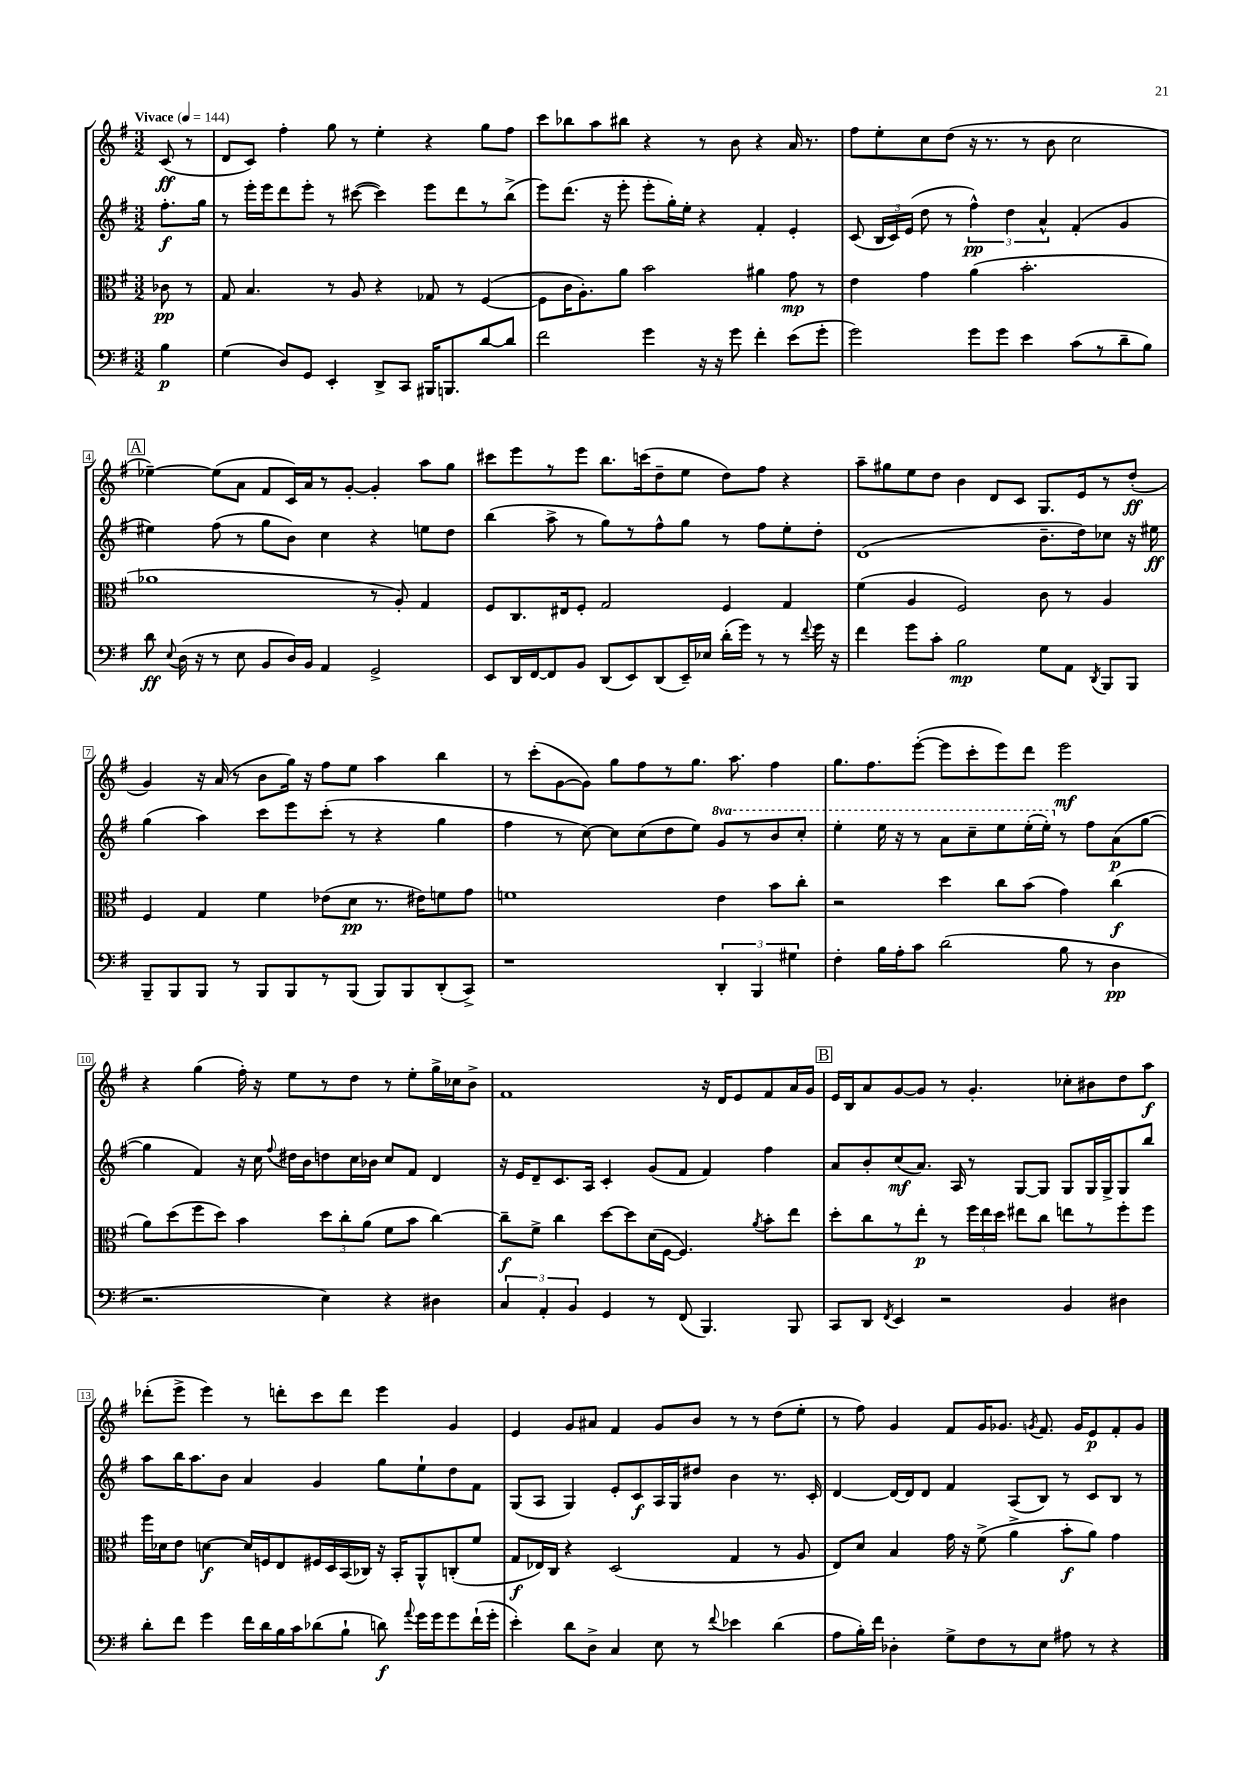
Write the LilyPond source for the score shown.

<<
\new StaffGroup <<
\new Staff = "s0" {
    \clef treble \key g \major \numericTimeSignature \time 3/2 \partial 4 \tempo "Vivace" 4 = 144
    \autoBeamOff c'8\ff( r8 |
    d'8[ c'8]) fis''4-. g''8 r8 e''4-. r4 g''8[ fis''8] |
    c'''8[ bes''8 a''8 bis''8] r4 r8 b'8 r4 a'16 r8. |
    fis''8[ e''8-. c''8 d''8]( r16 r8. r8 b'8 c''2 |
    \mark \markup { \box "A" } ees''4~--) ees''8[( a'8] fis'8[ c'16) a'16 r8 g'8]~-. g'4-. a''8[ g''8] |
    cis'''8[ e'''8 r8 e'''8] b''8.[ c'''16( d''8-- e''8] d''8[) fis''8] r4 |
    a''8[-- gis''8 e''8 d''8] b'4 d'8[ c'8] g8.[ e'16 r8 d''8]-.\ff( |
    g'4) r16 a'16( r8 b'8[ g''16]) r16 fis''8[ e''8] a''4 b''4 |
    r8 c'''8[-.( g'8~ g'8]) g''8[ fis''8 r8 g''8.] a''8. fis''4 |
    g''8.[ fis''8. e'''8]~-.( e'''8[ c'''8-. e'''8) d'''8] e'''2\mf |
    r4 g''4( fis''16-.) r16 e''8[ r8 d''8] r8 e''8[-. g''16-> ces''16 b'8]-> |
    fis'1 r16 d'16[ e'8 fis'8 a'16 g'16] |
    \mark \markup { \box "B" } e'16[ b16 a'8 g'8~ g'8] r8 g'4.-. ces''8[-. bis'8 d''8 a''8]\f |
    des'''8[-.( e'''8]-> e'''4) r8 d'''8[-. c'''8 d'''8] e'''4 g'4 |
    e'4 g'8[ ais'8] fis'4 g'8[ b'8] r8 r8 d''8[( e''8]-. |
    r8 fis''8) g'4 fis'8[ g'16 ges'8.] \acciaccatura { g'8 } fis'8. g'16[ e'8\p fis'8-. g'8] \bar "|." |
}
\new Staff = "s1" {
    \clef treble \key g \major \numericTimeSignature \time 3/2 \set Staff.ottavationMarkups = #ottavation-simple-ordinals \partial 4
    \autoBeamOff fis''8.[-.\f g''16] |
    r8 e'''16[-. e'''16 d'''8 e'''8]-. r8 cis'''8~( cis'''4) e'''8[ d'''8 r8 b''8]->( |
    e'''8[) d'''8.]( r16 e'''8-. e'''8[-. g''16-.) e''16]-. r4 fis'4-. e'4-. |
    c'8( \tuplet 3/2 { b16[ c'16) e'16]( } d''8 r8 \tuplet 3/2 { fis''4-^\pp) d''4 a'4-^ } fis'4-.( g'4 |
    \mark \markup { \box "A" } eis''4) fis''8( r8 g''8[ b'8]) c''4 r4 e''8[ d''8] |
    b''4( a''8-> r8 g''8[) r8 fis''8-^ g''8] r8 fis''8[ e''8-. d''8]-. |
    d'1( b'8.[-- d''16) ces''8] r16 eis''16\ff |
    g''4( a''4) c'''8[ e'''8 c'''8]-.( r8 r4 g''4 |
    fis''4 r8 c''8~) c''8[ c''8( d''8 e''8]) \ottava #1 g''8[ r8 b''8 c'''8]-. |
    e'''4-. e'''16 r16 r8 a''8[ c'''8-- e'''8 e'''16-.( e'''16]-.) \ottava #0 r8 fis''8[ a'8\p( g''8]~ |
    g''4 fis'4) r16 c''16 \appoggiatura { fis''8 } dis''16[ b'16 d''8 c''16 bes'16] c''8[ fis'8] d'4 |
    r16 e'16[ d'8-- c'8. a16] c'4-. g'8[( fis'8] fis'4) fis''4 |
    \mark \markup { \box "B" } a'8[ b'8-. c''8\mf( a'8.]) a16 r8 g8[~ g8] g8[ g16 g16-> g8 b''8] |
    a''8[ b''16 a''8. b'8] a'4 g'4 g''8[ e''8-! d''8 fis'8] |
    g8[( a8] g4) e'8[-. c'8\f a16 g16 dis''8] b'4 r8. c'16-. |
    d'4~ d'16[~ d'16 d'8] fis'4 a8[( b8]) r8 c'8[ b8] r8 \bar "|." |
}
\new Staff = "s2" {
    \clef alto \key g \major \numericTimeSignature \time 3/2 \partial 4
    \autoBeamOff ces'8\pp r8 |
    g8 b4. r8 a8 r4 ges8 r8 fis4~( |
    fis8[ c'16 a8.-.) a'8] b'2 ais'4 g'8\mp r8 |
    e'4 g'4 a'4( b'2.-. |
    \mark \markup { \box "A" } aes'1 r8 a8-.) g4 |
    fis8[ c8. eis16 fis8]-. g2 fis4 g4 |
    fis'4( a4 fis2) c'8 r8 a4 |
    fis4 g4 fis'4 ees'8[( d'8]\pp r8. eis'16[) f'8 g'8] |
    f'1 e'4 b'8[ c''8]-. |
    r2 d''4 c''8[ b'8]( g'4) c''4\f( |
    a'8[) d''8( fis''8 d''8]) b'4 \tuplet 3/2 { d''8[ c''8-. a'8]( } fis'8[ b'8] c''4~) |
    c''8[--\f fis'8]-> c''4 d''8[~ d''8 d'16( fis16]~ fis4.) \acciaccatura { a'8 } b'8[-. e''8] |
    \mark \markup { \box "B" } d''8[-. c''8 r8 e''8]-.\p r8 \tuplet 3/2 { fis''16[ e''16 d''16] } eis''8[ c''8] e''8[ r8 fis''8-. fis''8] |
    fis''16[ des'16 e'8] d'4~\f d'16[ f16 e8 fis16 d16 b,16( ces16]) r16 b,16[-. a,8-^ c8-.( fis'8] |
    g8[\f ees16) c16] r4 d2( g4 r8 a8 |
    e8[) d'8] b4 g'16 r16 fis'8->( a'4-> b'8[-.\f a'8]) g'4 \bar "|." |
}
\new Staff = "s3" {
    \clef bass \key g \major \numericTimeSignature \time 3/2 \partial 4
    \autoBeamOff b4\p |
    g4( d8[) g,8] e,4-. d,8[-> c,8] bis,,16[ b,,8. d'8~ d'8] |
    fis'2 g'4 r16 r16 g'8 fis'4-. e'8[( g'8]-. |
    g'2) g'8[ g'8] e'4 c'8[( r8 d'8-- b8]) |
    \mark \markup { \box "A" } d'8\ff \appoggiatura { e8 } d16( r16 r8 e8 b,8[ d16) b,16] a,4 g,2-> |
    e,8[ d,16 fis,16~ fis,8 b,8] d,8[( e,8) d,8( e,16--) ees16] d'16[-.( g'16]) r8 r8 \appoggiatura { fis'8 } g'16 r16 |
    fis'4 g'8[ c'8]-. b2\mp g8[ a,8] \acciaccatura { d,8 } b,,8[ b,,8] |
    b,,8[-- b,,8 b,,8] r8 b,,8[ b,,8 r8 b,,8]( b,,8[) b,,8 d,8-.( c,8]->) |
    r1 \tuplet 3/2 { d,4-. b,,4 gis4 } |
    fis4-. b16[ a16-. c'8] d'2( b8 r8 d4\pp |
    r2. e4) r4 dis4 |
    \tuplet 3/2 { c4 a,4-. b,4 } g,4 r8 fis,8( b,,4.) b,,8 |
    \mark \markup { \box "B" } c,8[ d,8] \acciaccatura { fis,8 } e,4 r2 b,4 dis4 |
    d'8[-. fis'8] g'4 fis'16[ d'16 b16 c'16 des'8( b8]-! d'8\f) \appoggiatura { a'8 } g'16[ g'16 g'8 fis'16-!( g'16]-. |
    e'4-.) d'8[ d8]-> c4 e8 r8 \appoggiatura { fis'8 } ees'4 d'4( |
    a8[ b16-.) fis'16] des4-. g8[-> fis8 r8 e8] ais8 r8 r4 \bar "|." |
}
>>
>>
\layout { \context { \Score \override BarNumber.stencil = #(make-stencil-boxer 0.1 0.3 ly:text-interface::print) } }
